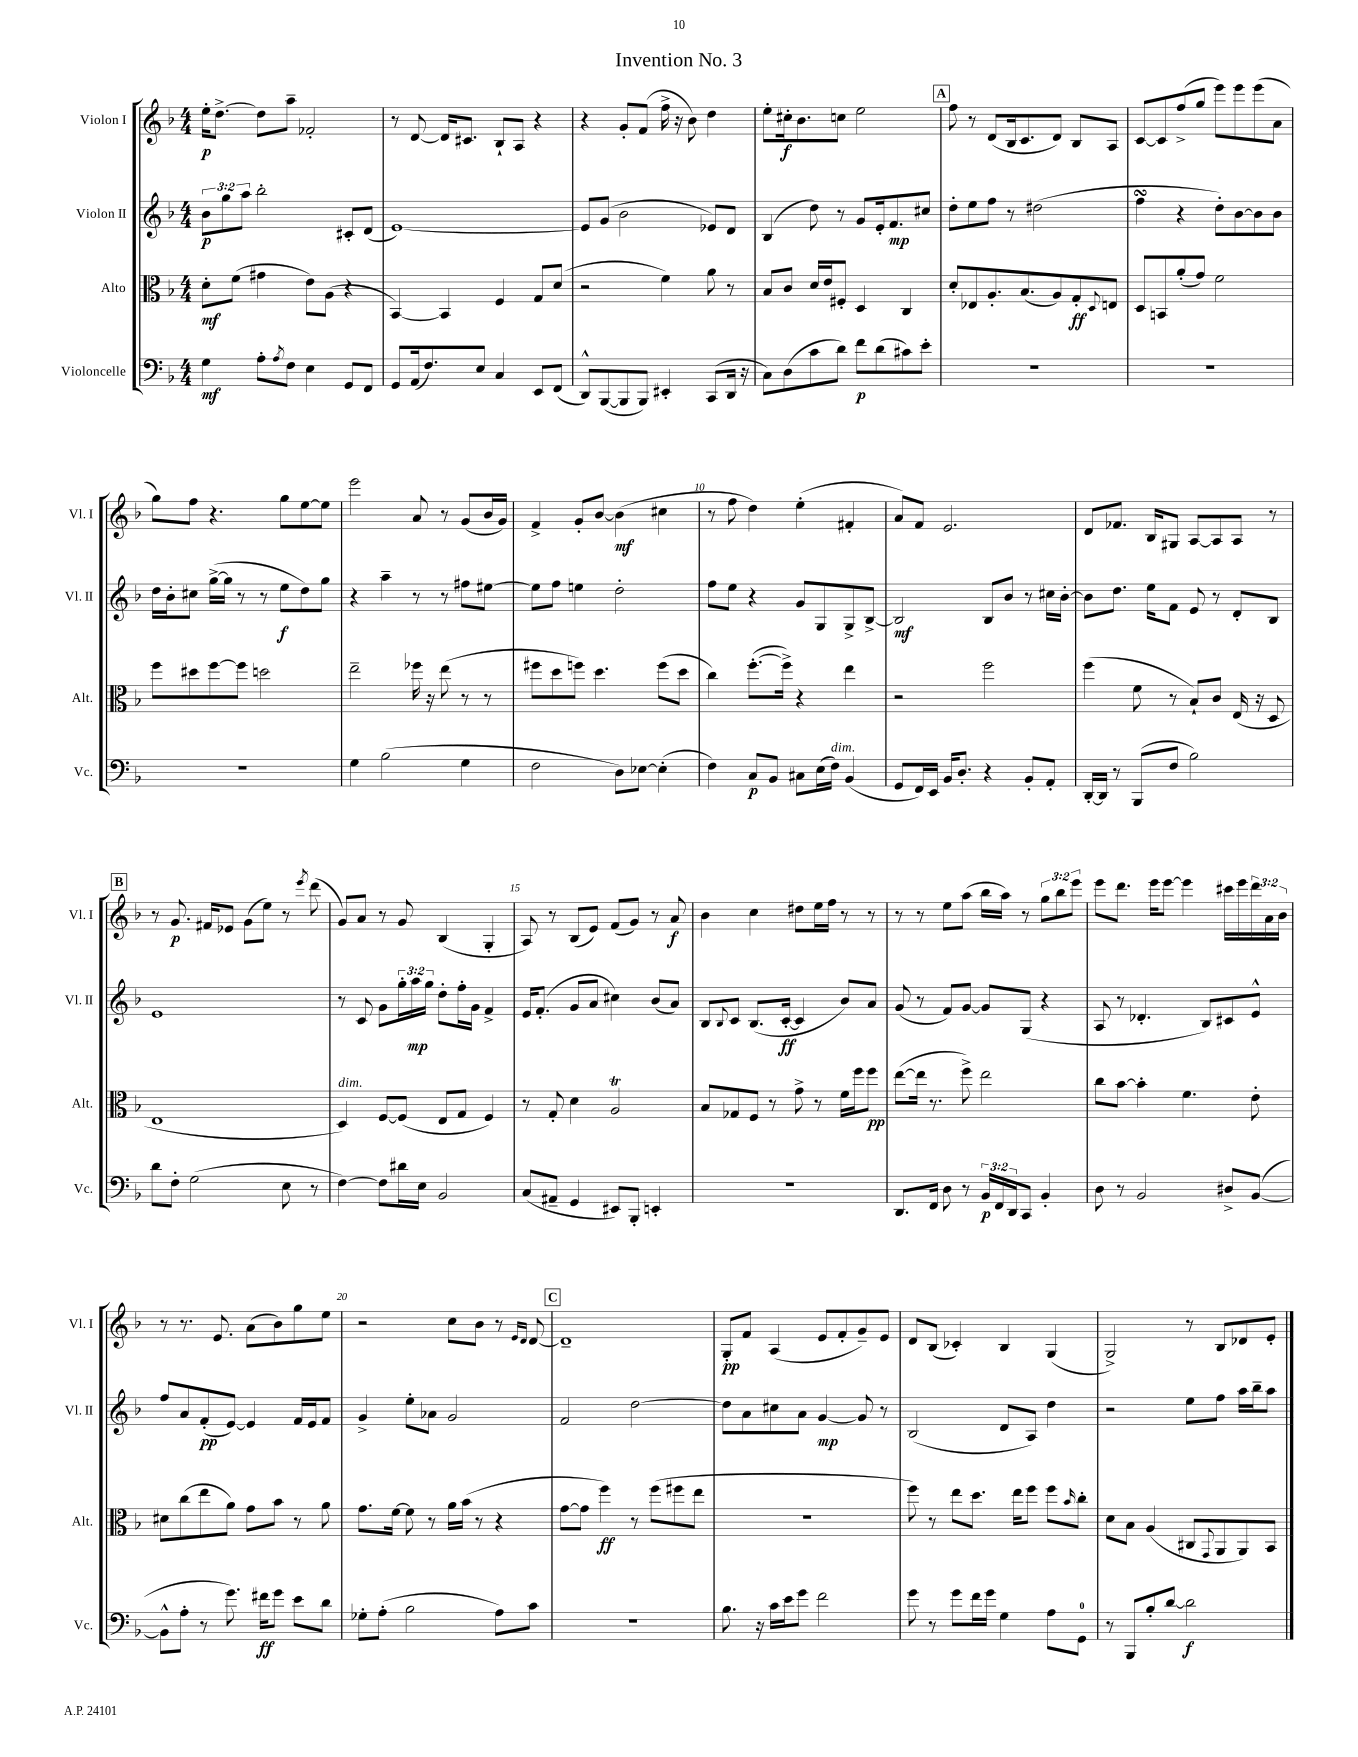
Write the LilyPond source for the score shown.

\header { title = "Invention No. 3" }
<<
\new StaffGroup <<
\new Staff = "s0" \with { instrumentName = "Violon I" shortInstrumentName = "Vl. I" } {
    \clef treble \key f \major \numericTimeSignature \time 4/4 \override Staff.TupletNumber.text = #tuplet-number::calc-fraction-text
    e''16-.\p d''8.~-> d''8 a''8-- fes'2-. |
    r8 d'8~ d'16 cis'8. bes8-! a8 r4 |
    r4 g'8-. f'8( f''16-> r16 bes'8) d''4 |
    e''8-. cis''16-.\f bes'8. c''8 e''2 |
    \mark \markup { \box "A" } f''8 r8 d'8( bes16 c'8. d'8) bes8 a8 |
    c'8~ c'8 f''8->( g''8 e'''8) e'''8 e'''8( a'8 |
    g''8) f''8 r4. g''8 e''8~ e''8 |
    e'''2 a'8 r8 g'8( bes'16 g'16) |
    f'4-> g'8-. bes'8~ bes'4\mf( cis''4 |
    r8 f''8 d''4) e''4-.( fis'4-. |
    a'8) f'8 e'2. |
    d'8 fes'8. bes16 gis8 a8~ a8 a8 r8 |
    \mark \markup { \box "B" } r8 g'8.\p fis'16 ees'8 g'8( e''8) r8 \acciaccatura { e'''8 } d'''8( |
    g'8) a'8 r8 g'8 bes4( g4-. |
    a8) r8 bes8( e'8) f'8( g'8) r8 a'8\f |
    bes'4 c''4 dis''8 e''16 f''16 r8 r8 |
    r8 r8 e''8 a''8( bes''16 a''16) r8 \tuplet 3/2 { g''8 bes''8 e'''8 } |
    e'''8 d'''8. e'''16 e'''8~ e'''4 cis'''16 e'''16 \tuplet 3/2 { d'''16 a'16 bes'16 } |
    r8 r8. e'8. a'8( bes'8) g''8 e''8 |
    r2 c''8 bes'8 r8 \grace { e'16 d'16 } d'8~ |
    \mark \markup { \box "C" } d'1-- |
    g8-.\pp f'8 a4( e'8 f'8-. g'8--) e'8 |
    d'8 bes8( ces'4-.) bes4 g4( |
    g2->) r8 bes8 des'8 e'8-. \bar "|." |
}
\new Staff = "s1" \with { instrumentName = "Violon II" shortInstrumentName = "Vl. II" } {
    \clef treble \key f \major \numericTimeSignature \time 4/4 \override Staff.TupletNumber.text = #tuplet-number::calc-fraction-text
    \tuplet 3/2 { bes'8\p g''8 a''8 } bes''2-. cis'8-. d'8( |
    e'1~) |
    e'8 g'8( bes'2 ees'8) d'8 |
    bes4( d''8) r8 g'8 e'16-. f'8.\mp cis''8 |
    \mark \markup { \box "A" } d''8-. e''8 f''8 r8 dis''2( |
    f''4\turn r4 d''8-.) bes'8~ bes'8 bes'8 |
    d''16 bes'16-. cis''8 g''16~->( g''16 r8 r8 e''8\f d''8) g''8 |
    r4 a''4-- r8 r8 fis''8 eis''8~ |
    eis''8 f''8 e''4 d''2-. |
    f''8 e''8 r4 g'8 g8 g8-> bes8~-> |
    bes2\mf bes8 bes'8 r8 cis''16 bes'16~-. |
    bes'8 d''8. e''16 f'8 e'8 r8 d'8-. bes8 |
    \mark \markup { \box "B" } e'1 |
    r8 c'8 g'8 \tuplet 3/2 { g''16-. a''16\mp g''16 } d''8-. f''16-. g'16 f'4-> |
    e'16 f'8.-.( g'8 a'8 cis''4) bes'8( a'8) |
    bes8 \appoggiatura { bes8 } c'8 bes8.( c'16~-.\ff c'4 bes'8) a'8 |
    g'8( r8 f'8) g'8~ g'8 g8( r4 |
    a8 r8 des'4.-. bes8) cis'8 e'8-^ |
    f''8 a'8 f'8-.\pp( e'8~) e'4 f'16 e'16 f'8 |
    g'4-> e''8-. aes'8 g'2 |
    \mark \markup { \box "C" } f'2 d''2~ |
    d''8 a'8 cis''8 a'8 g'4~\mp g'8 r8 |
    bes2( d'8 a8) d''4 |
    r2 e''8 f''8 a''16 bes''16-- a''8 \bar "|." |
}
\new Staff = "s2" \with { instrumentName = "Alto" shortInstrumentName = "Alt." } {
    \clef alto \key f \major \numericTimeSignature \time 4/4
    d'8-.\mf f'8( gis'4 e'8) a8( r4 |
    bes,4~) bes,4 f4 g8 d'8( |
    r2 f'4) a'8 r8 |
    bes8 c'8 d'16 e'16 fis8-. d4 c4 |
    \mark \markup { \box "A" } d'8-. ees8 a8.-. bes8.( a8) g8-.\ff \appoggiatura { d8 } e8 |
    d8 b,8 a'8-.( g'8) f'2 |
    f''8 dis''8 f''8~ f''8 d''2 |
    e''2-- fes''16 r16 e''8( r8 r8 |
    fis''8 d''8 f''8) d''4. f''8( d''8 |
    c''4) f''8.~-.( f''16->) r4 e''4 |
    r2 f''2 |
    f''4( f'8 r8 bes8-!) c'8 e16( r16 d8 |
    \mark \markup { \box "B" } e1 |
    d4^\markup { \italic "dim." }) f8~ f8( e8 g8 f4) |
    r8 g8-. d'4 a2\trill |
    bes8 ges8 f8 r8 g'8-> r8 f'16 f''16 f''8\pp |
    e''8~( e''16 r8. f''8->) e''2 |
    c''8 bes'8~ bes'4-. f'4. e'8-. |
    dis'8 c''8( e''8 a'8) g'8 bes'8 r8 a'8 |
    g'8. f'16~ f'8 r8 a'16 bes'16( r8 r4 |
    \mark \markup { \box "C" } g'8~ g'8 f''4\ff) r8 f''8( fis''8 e''8 |
    R1 |
    f''8) r8 e''8 d''8. e''16 f''8 f''8 \grace { bes'16 } c''8-. |
    d'8 bes8 a4( cis8 \appoggiatura { g,8 } a,8 a,8) bes,8 \bar "|." |
}
\new Staff = "s3" \with { instrumentName = "Violoncelle" shortInstrumentName = "Vc." } {
    \clef bass \key f \major \numericTimeSignature \time 4/4 \override Staff.TupletNumber.text = #tuplet-number::calc-fraction-text
    g4\mf a8-. \acciaccatura { a8 } f8 e4 g,8 f,8 |
    g,8 a,16( f8.) e8 c4 e,8 f,8( |
    d,8-^) bes,,8~( bes,,8 bes,,8) eis,4-. c,8( d,16 r16 |
    c8) d8( c'8 d'8) f'8\p d'8( cis'8) e'8-. |
    \mark \markup { \box "A" } R1 |
    R1 |
    R1 |
    g4 bes2( g4 |
    f2 d8) ees8~ ees4-.( |
    f4) c8\p bes,8 cis8 e16( f16^\markup { \italic "dim." }) bes,4( |
    g,8 f,16) e,16 bes,16 d8.-. r4 bes,8-. a,8-. |
    d,16~-. d,16 r8 bes,,8( f8 bes2) |
    \mark \markup { \box "B" } d'8 f8-. g2( e8 r8 |
    f4~) f8 dis'16 e16 bes,2 |
    c8( ais,8-- g,4 eis,8) bes,,8-. e,4-. |
    R1 |
    d,8. f,16 d8 r8 \tuplet 3/2 { bes,16\p f,16 d,16 } c,8 bes,4-. |
    d8 r8 bes,2 dis8-> bes,8~( |
    bes,8-^ a8-. r8 g'8.) fis'16\ff g'8 e'8 d'8 |
    ges8-. a8-.( bes2 a8) c'8 |
    \mark \markup { \box "C" } R1 |
    bes8. r16 c'16 e'16 g'8 f'2 |
    g'8 r8 g'8 f'16 g'16 g4 a8 g,8-0 |
    r8 bes,,8 bes8-. d'8~ d'2\f \bar "|." |
}
>>
>>
\layout { \context { \Score \override BarNumber.break-visibility = ##(#f #t #t) barNumberVisibility = #(every-nth-bar-number-visible 5) } }
